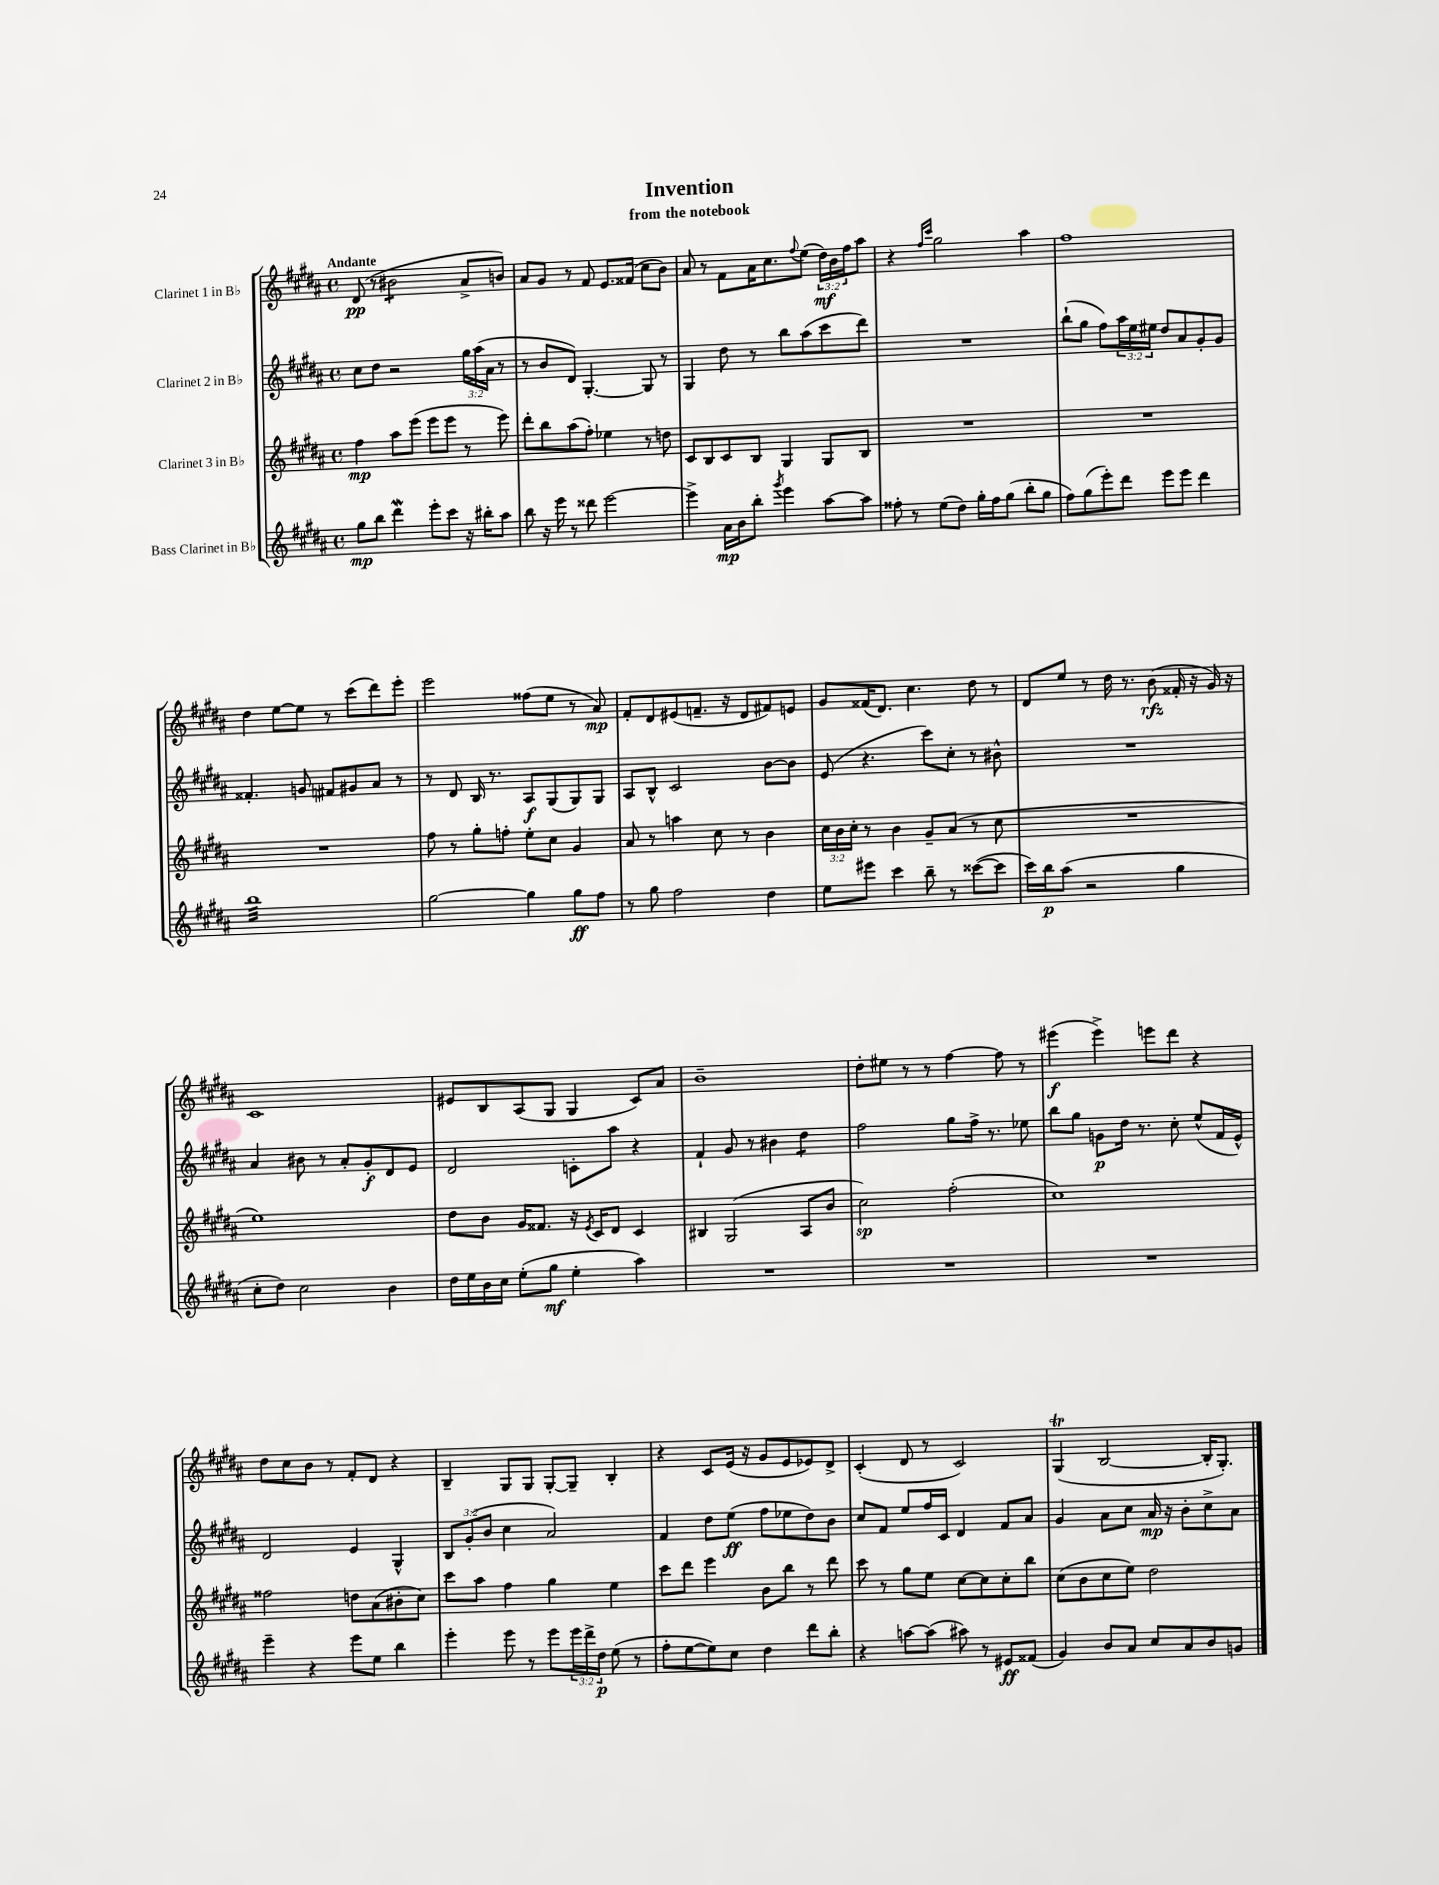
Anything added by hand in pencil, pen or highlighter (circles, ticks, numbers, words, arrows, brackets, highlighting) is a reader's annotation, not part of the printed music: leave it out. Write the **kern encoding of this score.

**kern	**kern	**kern	**kern
*staff4	*staff3	*staff2	*staff1
*clefG2	*clefG2	*clefG2	*clefG2
*k[f#c#g#d#a#]	*k[f#c#g#d#a#]	*k[f#c#g#d#a#]	*k[f#c#g#d#a#]
*M4/4	*M4/4	*M4/4	*M4/4
*met(c)	*met(c)	*met(c)	*met(c)
8gg#	4ff#	8cc#	(8d#
8bb	.	8dd#	8r
4ddd#	8aa#	2r	2b#
.	(8eee	.	.
8eee'	8eee	.	.
8ccc#	8eee	.	.
16r	8r	24gg#	8a#^
.	.	(24aa#	.
16bb#'	.	.	.
.	.	24a#	.
8aa#	8eee)	8r	8b)
=	=	=	=
8bb	8ddd#'	8r	8a#
16r	8bb	8b	8g#
16eee	.	.	.
8r	(8aa#	8d#)	8r
8ddd##	8ff#')	[4.G#'	8f#
[2eee	4ee-	.	8.e
.	.	.	(16f##
.	8r	8G#]	8cc#
.	8dd	8r	8b)
=	=	=	=
4eee^]	8c#	4G#	8a#
.	8B	.	8r
16a#	8c#	8dd#	8f#
16b	.	.	.
8bb'	8B	8r	16a#
.	.	.	8.cc#
8qggg#	.	.	.
4eee	4G#	8bb	.
.	.	.	8qqff#
.	.	(8aa#	(8ee
[8aa#	8G#	8ccc#	24dd#)
.	.	.	24b
.	.	.	24ff#
8aa#]	8B	8ddd#)	8aa#
=	=	=	=
8ff##'	1r	1r	4r
8r	.	.	.
.	.	.	16qqff#
.	.	.	16qqccc#
(8ee	.	.	2gg#
8dd#)	.	.	.
16gg#'	.	.	.
16ff##	.	.	.
(8gg#	.	.	.
8bb'	.	.	4aa#
8gg#	.	.	.
=	=	=	=
8ff#)	1r	(8bb`	1ff#
(8gg#	.	8gg#	.
8eee')	.	8ff#)	.
8ddd#	.	24aa#	.
.	.	24ee	.
.	.	24ee#	.
8eee	.	8dd#	.
8eee	.	8a#	.
4ddd#	.	8g#'	.
.	.	8g#	.
=	=	=	=
1bb	1r	4.f##'	4dd#
.	.	.	[8ee
.	.	8g	8ee]
.	.	8f#	8r
.	.	8g#	(8ccc#
.	.	8a#	8ddd#)
.	.	8r	8eee'
=	=	=	=
[2gg#	8ff#	8r	2eee
.	8r	8d#	.
.	8gg#'	16B	.
.	.	8.r	.
.	8ff'	.	.
4gg#]	8ee'	8A#	(8ff##
.	8cc#	(8G#	8ee
8gg#	4g#	8G#)	8r
8ff#	.	8G#	8a#)
=	=	=	=
8r	8a#	8A#	8f#'
8gg#	8r	8B^^	8d#
2ff#	4aa	2c#	(8e#
.	.	.	8.f~
.	8cc#	.	.
.	.	.	16r
.	8r	.	8d#
4dd#	4b	[8b	8f#)
.	.	8b]	8e
=	=	=	=
8ee	24cc#	(8e	8g#
.	24b	.	.
.	24cc#'	.	.
8eee#	8r	4.r	(16f##
.	.	.	8.d#)
4ccc#	4b	.	.
.	.	.	4.cc#
8bb~	8g#~	8ccc#)	.
8r	(8a#	8cc#'	.
([8ccc##	8r	8r	8dd#
8ccc##]	8cc#	8b#^^	8r
=	=	=	=
16ccc#)	1r	1r	8d#
16bb	.	.	.
(8aa#	.	.	8ee
2r	.	.	8r
.	.	.	16dd#
.	.	.	8.r
.	.	.	(8b
4gg#	.	.	16f##'
.	.	.	16r
.	.	.	16g#)
.	.	.	16r
=	=	=	=
8cc#'	1ee)	4a#	1c#
8dd#)	.	.	.
2cc#	.	8b#	.
.	.	8r	.
.	.	8a#'	.
.	.	8g#'	.
4b	.	8d#	.
.	.	8e	.
=	=	=	=
16dd#	8dd#	2d#	8e#
16ee	.	.	.
16b	8b	.	8B
16cc#	.	.	.
(8ee'	16g#	.	(8A#
.	8.f##	.	.
8gg#	.	.	8G#
4ee'	16r	8c'	4G#
.	8qe	.	.
.	16c#	.	.
.	8d#	8aa#	.
4aa#)	4c#	4r	8c#)
.	.	.	8a#
=	=	=	=
1r	4B#	4f#`	1b~
.	(2G#	8g#	.
.	.	8r	.
.	.	4b#	.
.	8A#	4dd#	.
.	8b	.	.
=	=	=	=
1r	2cc#)	2ff#	8dd#'
.	.	.	8ee#
.	.	.	8r
.	.	.	8r
.	(2ff#'	8gg#	[4ff#
.	.	16ff#^	.
.	.	8.r	.
.	.	.	8ff#]
.	.	8ee-	8r
=	=	=	=
1r	1cc#)	8bb	(4eee#
.	.	8gg#	.
.	.	8g	4eee#^)
.	.	16dd#	.
.	.	8.r	.
.	.	.	8eee
.	.	8cc#'	8ddd#
.	.	(8ee^^	4r
.	.	16f#	.
.	.	16e^^)	.
=	=	=	=
4eee~	2ff##	2d#	8dd#
.	.	.	8cc#
4r	.	.	8b
.	.	.	8r
8eee	8dd	4e	8f#'
8ee	(8a#	.	8d#
4bb	8b#'	4G#^^	4r
.	8cc#)	.	.
=	=	=	=
4eee'	8ccc#	12B	4B~
.	.	(12g#'	.
.	8aa#	.	.
.	.	12b	.
8eee	4ff#	4cc#	8G#
8r	.	.	8G#
8eee	4gg#	2a#)	[8G#'
24eee	.	.	8G#~]
24ddd#^	.	.	.
24dd#	.	.	.
(8ee	4ee	.	4B'
8r	.	.	.
=	=	=	=
8ff#'	8ccc#	4f#	4r
[8ee	8ddd#	.	.
8ee])	4eee	8dd#	8c#
8cc#	.	(8ee	(16e
.	.	.	16r
4dd#	8b	8ff#	8g#
.	8bb	8ee-	8e
8ddd#	8r	8dd#)	8e-)
8bb'	8ddd#	8b	8d#^
=	=	=	=
4r	8ccc#	8cc#	(4c#'
.	8r	8f#	.
[8aa	8gg#	8ee	8d#
(8aa]	8ee	16ff#	8r
.	.	16c#	.
8aa#)	[8cc#	4d#	2c#)
8r	8cc#]	.	.
8e#	8cc#'	8f#	.
(8f##	8bb	8a#	.
=	=	=	=
4g#)	(8cc#	4g#	(4G#
.	8b	.	.
8b	8cc#	8a#	[2B
8a#	8ee)	8cc#	.
8cc#	2dd#	16a#	.
.	.	16r	.
8a#	.	8b'	.
8b	.	8cc#^	16B']
.	.	.	8.G#')
8g	.	8a#	.
==	==	==	==
*-	*-	*-	*-
